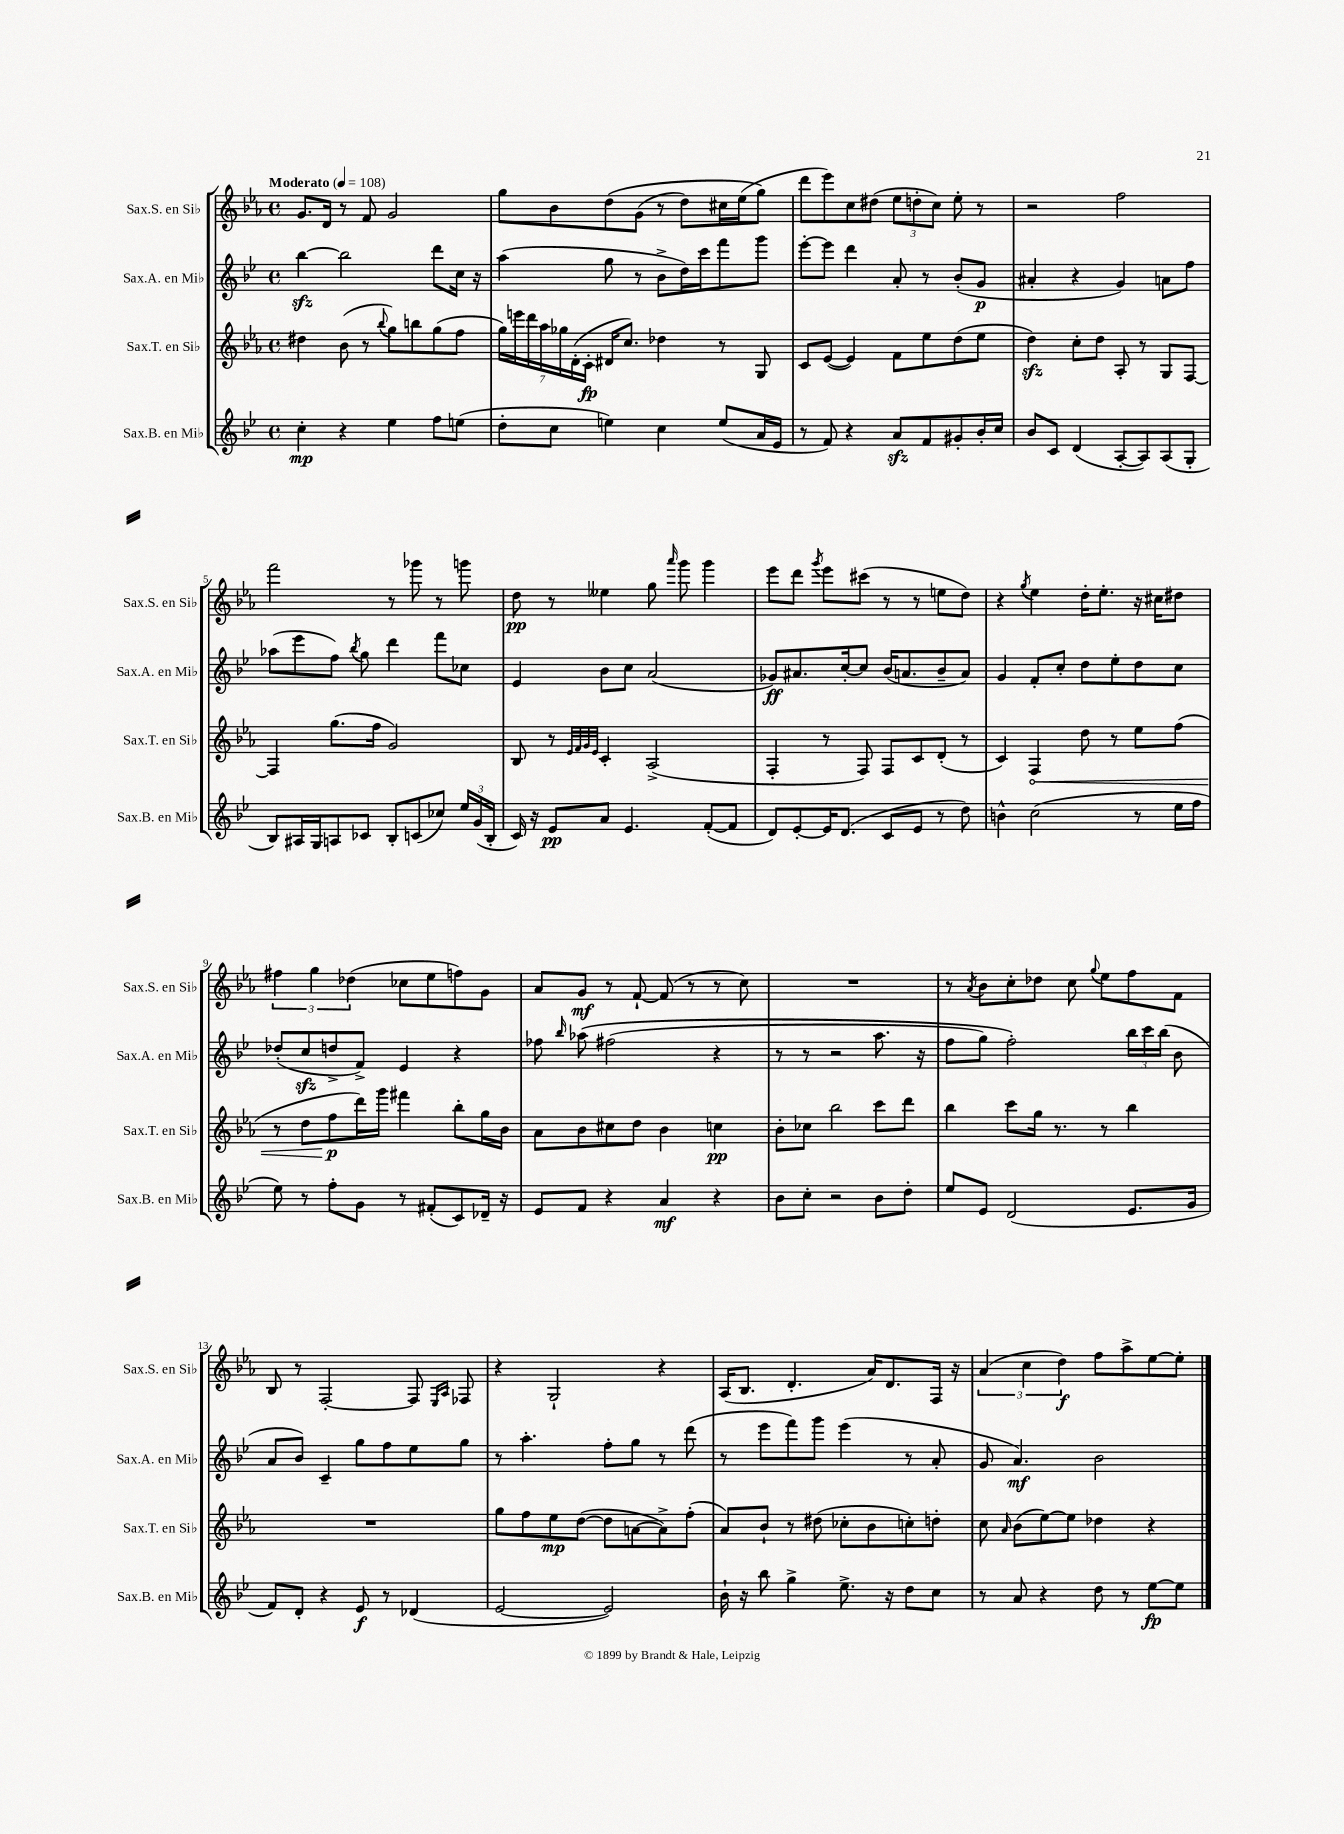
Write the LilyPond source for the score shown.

<<
\new StaffGroup <<
\new Staff = "s0" \with { instrumentName = "Sax.S. en Sib" shortInstrumentName = "Sax.S. en Sib" } {
    \clef treble \key ees \major \defaultTimeSignature \time 4/4 \tempo "Moderato" 4 = 108
    \autoBeamOff g'8.[ d'16] r8 f'8 g'2 |
    g''8[ bes'8 d''8\( g'8]( r8 d''8[) cis''16 ees''16( g''8]\) |
    d'''8[ ees'''8) c''8 dis''8]( \tuplet 3/2 { ees''8[ d''8-. c''8]) } ees''8-. r8 |
    r2 f''2 |
    f'''2 r8 ges'''8 r8 g'''8 |
    d''8\pp r8 eeses''4 g''8 \grace { aes'''16 } g'''8 g'''4 |
    ees'''8[ d'''8] \acciaccatura { g'''8 } ees'''8[ cis'''8]( r8 r8 e''8[ d''8]) |
    r4 \acciaccatura { g''8 } ees''4 d''16[-. ees''8.]-. r16 cis''16[ dis''8] |
    \tuplet 3/2 { fis''4 g''4 des''4( } ces''8[ ees''8 f''8) g'8] |
    aes'8[ g'8]\mf r8 f'8~-! f'8( r8 r8 c''8) |
    R1 |
    r8 \acciaccatura { aes'8 } bes'8[ c''8-. des''8] c''8 \appoggiatura { g''8 } ees''8[ f''8 f'8] |
    bes8 r8 f2~-. f8 \grace { ees16[ aes16] } fes8 |
    r4 g2-! r4 |
    aes16[( bes8.] d'4.-. aes'16[) d'8. f16] r16 |
    \tuplet 3/2 { aes'4( c''4 d''4\f) } f''8[ aes''8-> ees''8~ ees''8]-. \bar "|." |
}
\new Staff = "s1" \with { instrumentName = "Sax.A. en Mib" shortInstrumentName = "Sax.A. en Mib" } {
    \clef treble \key bes \major \defaultTimeSignature \time 4/4
    \autoBeamOff bes''4~\sfz bes''2 d'''8[ c''16] r16 |
    a''4( g''8 r8 bes'8[-> d''16) c'''16 f'''8 g'''8] |
    ees'''8[~-. ees'''8] d'''4 a'8-. r8 bes'8[-.( g'8]\p |
    ais'4-. r4 g'4) a'8[ f''8] |
    aes''8[( ees'''8 f''8]) \acciaccatura { bes''8 } g''8 d'''4 f'''8[ ces''8] |
    ees'4 bes'8[ c''8] a'2( |
    ges'8[\ff) ais'8. c''16~-. c''8] bes'16[( a'8. bes'8-- a'8]) |
    g'4 f'8[-. c''8]-. d''8[ ees''8-. d''8 c''8] |
    des''8[-.( c''8\sfz d''8-> f'8]->) ees'4 r4 |
    fes''8 \grace { bes''16 } aes''8\( fis''2( r4 |
    r8 r8 r2 a''8. r16 |
    f''8[ g''8]) f''2-.\) \tuplet 3/2 { bes''16[ c'''16 bes''16]( } bes'8 |
    a'8[ bes'8]) c'4-- g''8[ f''8 ees''8 g''8] |
    r8 a''4.-. f''8[-. g''8] r8 d'''8( |
    r8 ees'''8[ f'''8) g'''8] ees'''4( r8 a'8-. |
    g'8 a'4.\mf) bes'2 \bar "|." |
}
\new Staff = "s2" \with { instrumentName = "Sax.T. en Sib" shortInstrumentName = "Sax.T. en Sib" } {
    \clef treble \key ees \major \defaultTimeSignature \time 4/4
    \autoBeamOff dis''4 bes'8( r8 \appoggiatura { bes''8 } g''8[) b''8 g''8( f''8] |
    \tuplet 7/4 { g''16[) e'''16 d'''16 aes''16 ges''16 d'16-.( c'16]-.\fp } dis'16[ c''8.]) des''4 r8 g8 |
    c'8[ ees'8]~( ees'4) f'8[ ees''8 d''8( ees''8] |
    d''4\sfz) c''8[-. d''8] aes8-. r8 g8[ f8]~ |
    f4 g''8.[( f''16] g'2) |
    bes8 r8 \grace { ees'32[ f'32 g'32 ees'32] } c'4-. aes2->( |
    f4-. r8 f8) f8[ c'8 d'8]-.( r8 |
    c'4) \once \override Hairpin.circled-tip = ##t f4\< d''8 r8 ees''8[ f''8]( |
    r8 d''8[ f''8\p\! d'''16) g'''16] fis'''4 bes''8[-. g''16 bes'16] |
    aes'8[ bes'8 cis''8 d''8] bes'4 c''4\pp |
    bes'8[-. ces''8] bes''2 c'''8[ d'''8] |
    bes''4 c'''8[ g''16] r8. r8 bes''4 |
    R1 |
    g''8[ f''8 ees''8\mp d''8]~( d''8[ a'8~ a'8->) f''8]-.( |
    aes'8[) bes'8]-! r8 dis''8( ces''8[-. bes'8 c''8-.) d''8]-. |
    c''8 \grace { aes'16 } bes'8[( ees''8~) ees''8] des''4 r4 \bar "|." |
}
\new Staff = "s3" \with { instrumentName = "Sax.B. en Mib" shortInstrumentName = "Sax.B. en Mib" } {
    \clef treble \key bes \major \defaultTimeSignature \time 4/4
    \autoBeamOff c''4-.\mp r4 ees''4 f''8[ e''8]( |
    d''8[-. c''8] e''4) c''4 e''8[( a'16 ees'16] |
    r8 f'8) r4 a'8[\sfz f'8 gis'8-. bes'16-. c''16] |
    bes'8[ c'8] d'4( a8[~-. a8) a8( g8]-. |
    bes8[) ais16 g16 a8 ces'8] bes8[-. c'8( ces''8]) \tuplet 3/2 { ees''16[ g'16( bes16]-. } |
    c'16) r16 ees'8[\pp a'8] ees'4. f'8[~-.( f'8] |
    d'8[) ees'8~-. ees'16 d'8.]( c'8[ ees'8] r8 d''8) |
    b'4-^ c''2( r8 ees''16[ f''16] |
    ees''8) r8 f''8[-. g'8] r8 fis'8[-.( c'8) des'16]-- r16 |
    ees'8[ f'8] r4 a'4\mf r4 |
    bes'8[ c''8]-. r2 bes'8[ d''8]-. |
    ees''8[ ees'8] d'2( ees'8.[ g'16] |
    f'8[) d'8]-. r4 ees'8\f r8 des'4( |
    ees'2~ ees'2) |
    bes'16-! r16 bes''8 g''4-> ees''8.-> r16 d''8[ c''8] |
    r8 a'8 r4 d''8 r8 ees''8[~\fp ees''8] \bar "|." |
}
>>
>>
